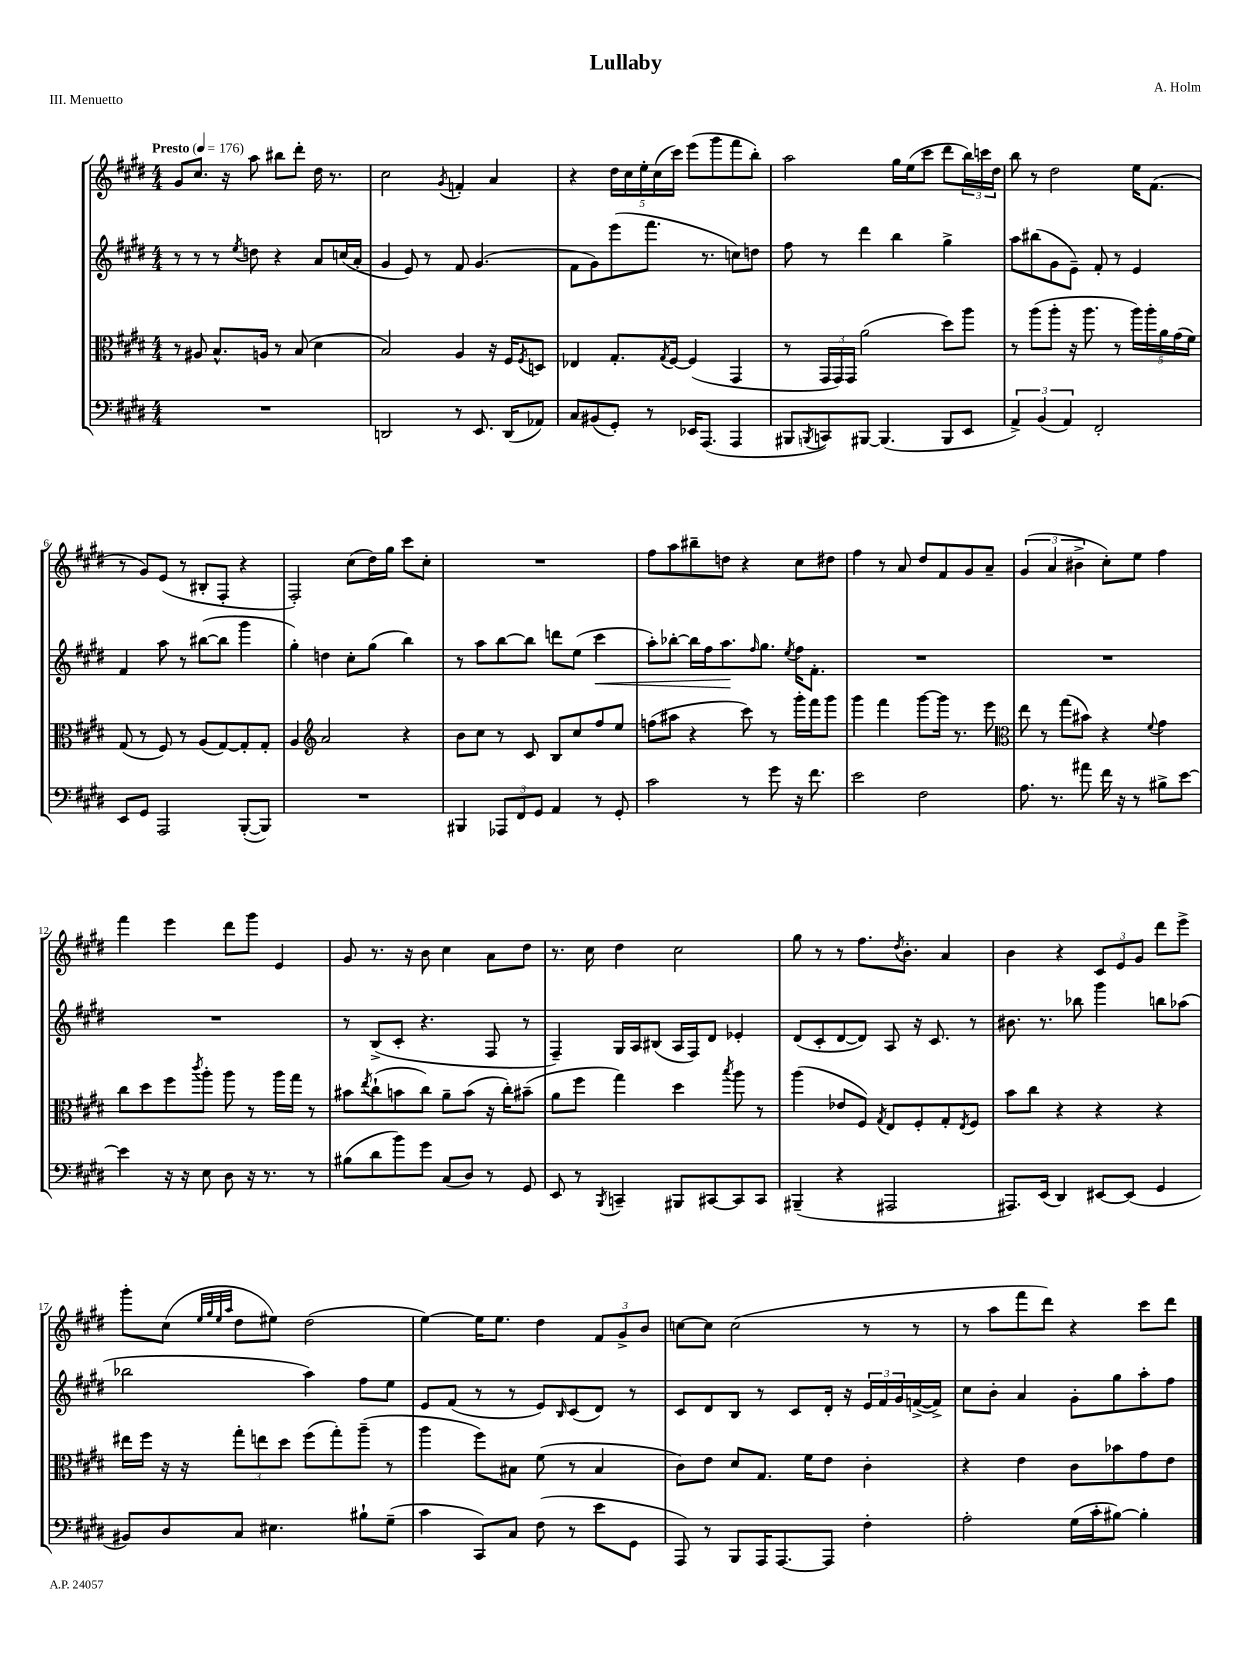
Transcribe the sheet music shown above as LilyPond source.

\header { title = "Lullaby" composer = "A. Holm" piece = "III. Menuetto" }
<<
\new StaffGroup <<
\new Staff = "s0" {
    \clef treble \key e \major \numericTimeSignature \time 4/4 \tempo "Presto" 4 = 176
    gis'8 cis''8. r16 a''8 bis''8 dis'''8-. dis''16 r8. |
    cis''2 \acciaccatura { gis'8 } f'4-. a'4 |
    r4 \tuplet 5/4 { dis''16 cis''16 e''16-. cis''16( cis'''16) } e'''8( gis'''8 fis'''8 b''8-.) |
    a''2 gis''16 e''16( cis'''8 dis'''8 \tuplet 3/2 { b''16) c'''16 dis''16 } |
    b''8 r8 dis''2 e''16 fis'8.( |
    r8 gis'8) e'8( r8 bis8-. fis8-. r4 |
    fis2-.) cis''8( dis''16) gis''16 cis'''8 cis''8-. |
    R1 |
    fis''8 a''8 bis''8-- d''8 r4 cis''8 dis''8 |
    fis''4 r8 a'8 dis''8 fis'8 gis'8 a'8-- |
    \tuplet 3/2 { gis'4( a'4 bis'4-> } cis''8-.) e''8 fis''4 |
    fis'''4 e'''4 dis'''8 gis'''8 e'4 |
    gis'8 r8. r16 b'8 cis''4 a'8 dis''8 |
    r8. cis''16 dis''4 cis''2 |
    gis''8 r8 r8 fis''8. \acciaccatura { dis''8 } b'8.-. a'4 |
    b'4 r4 \tuplet 3/2 { cis'8 e'8 gis'8 } dis'''8 e'''8-> |
    gis'''8-. cis''8( \grace { e''32 gis''32 e''32 a''32 } dis''8 eis''8) dis''2( |
    e''4~) e''16 e''8. dis''4 \tuplet 3/2 { fis'8 gis'8-> b'8 } |
    c''8~ c''8 c''2( r8 r8 |
    r8 a''8 fis'''8 dis'''8) r4 cis'''8 dis'''8 \bar "|." |
}
\new Staff = "s1" {
    \clef treble \key e \major \numericTimeSignature \time 4/4
    r8 r8 r8 \acciaccatura { e''8 } d''8 r4 a'8 c''16( a'16-. |
    gis'4 e'8) r8 fis'8 gis'4.( |
    fis'8 gis'8) e'''8( fis'''8. r8. c''8) d''8 |
    fis''8 r8 dis'''4 b''4 gis''4-> |
    a''8 bis''8( gis'8 e'8--) fis'8-. r8 e'4 |
    fis'4 a''8 r8 bis''8~( bis''8 gis'''4 |
    gis''4-.) d''4 cis''8-. gis''8( b''4) |
    r8 a''8 b''8~ b''8 d'''8 e''8( cis'''4\< |
    a''8-.) bes''8~-. bes''16 fis''16 a''8.\! \grace { fis''16 } gis''8. \acciaccatura { e''8 } fis''16 fis'8.-. |
    R1 |
    R1 |
    R1 |
    r8 b8->( cis'8-. r4. fis8 r8 |
    fis4--) gis16 a16 bis8( a16 fis16) dis'8 ees'4-. |
    dis'8( cis'8-. dis'8~ dis'8) a8 r16 cis'8. r8 |
    bis'8. r8. bes''8 gis'''4 b''8 aes''8( |
    bes''2 a''4) fis''8 e''8 |
    e'8 fis'8( r8 r8 e'8) \grace { b16 } cis'8( dis'8) r8 |
    cis'8 dis'8 b8 r8 cis'8 dis'16-. r16 \tuplet 3/2 { e'16 fis'16 gis'16 } f'16~->( f'16->) |
    cis''8 b'8-. a'4 gis'8-. gis''8 a''8-. fis''8 \bar "|." |
}
\new Staff = "s2" {
    \clef alto \key e \major \numericTimeSignature \time 4/4
    r8 ais8 b8.-^ a16 r8 b8( dis'4 |
    b2) a4 r16 fis16 \acciaccatura { fis8 } d8 |
    ees4 gis8.-. \acciaccatura { gis8 } fis16~ fis4( gis,4 |
    r8 \tuplet 3/2 { gis,16 gis,16) gis,16 } a'2( dis''8) a''8 |
    r8 a''8( a''8-. r16 a''8. r8 \tuplet 5/4 { a''16) a''16-. a'16 gis'16( fis'16) } |
    gis8( r8 fis8) r8 a8( gis8~) gis8-. gis8-. |
    a4 \clef treble a'2 r4 |
    b'8 cis''8 r8 cis'8 b8 cis''8 fis''8 e''8 |
    f''8( ais''8 r4 cis'''8) r8 gis'''16-. fis'''16 gis'''8 |
    gis'''4 fis'''4 gis'''8~ gis'''16 r8. e'''8 |
    \clef alto e''8 r8 gis''8( bis'8) r4 \appoggiatura { fis'8 } gis'4 |
    cis''8 dis''8 fis''8 \acciaccatura { cis'''8 } a''8-. a''8 r8 a''16 gis''16 r8 |
    bis'8 \acciaccatura { e''8 } cis''8-!( b'8 cis''8) a'8-- b'8( r16 cis''16-.) bis'8--( |
    a'8 fis''8 gis''4) dis''4 \acciaccatura { b''8 } a''8 r8 |
    a''4( ees'8 fis8) \acciaccatura { gis8 } e8 fis8-. gis8-. \acciaccatura { e8 } fis8 |
    b'8 cis''8 r4 r4 r4 |
    eis''16 fis''16 r16 r16 \tuplet 3/2 { gis''8-. e''8 dis''8 } fis''8( gis''8-.) a''8--( r8 |
    a''4 fis''8) bis8 fis'8( r8 bis4 |
    cis'8) e'8 dis'8 gis8. fis'16 e'8 cis'4-. |
    r4 e'4 cis'8 bes'8 gis'8 e'8 \bar "|." |
}
\new Staff = "s3" {
    \clef bass \key e \major \numericTimeSignature \time 4/4
    R1 |
    d,2 r8 e,8. d,16( aes,8) |
    cis8 bis,8( gis,8-.) r8 ees,16 a,,8.( a,,4 |
    bis,,8 \acciaccatura { b,,8 } c,8) bis,,8~ bis,,4.( bis,,8 e,8 |
    \tuplet 3/2 { a,4->) b,4( a,4) } fis,2-. |
    e,8 gis,8 a,,2 b,,8~-.( b,,8) |
    R1 |
    bis,,4 \tuplet 3/2 { aes,,8 fis,8 gis,8 } a,4 r8 gis,8-. |
    cis'2 r8 gis'8 r16 fis'8. |
    e'2 fis2 |
    a8. r8. ais'8 fis'16 r16 r8 bis8-> e'8~ |
    e'4 r16 r16 e8 dis8 r16 r8. r8 |
    bis8( dis'8 b'8) gis'8 cis8( dis8) r8 gis,8 |
    e,8 r8 \acciaccatura { b,,8 } c,4-- bis,,8 cis,8~ cis,8 cis,8 |
    bis,,4--( r4 ais,,2 |
    ais,,8.) e,16( dis,4) eis,8~ eis,8( gis,4 |
    bis,8) dis8 cis8 eis4. bis8-! gis8--( |
    cis'4 cis,8) cis8 fis8( r8 e'8 gis,8 |
    a,,8) r8 b,,8 a,,16 a,,8.~ a,,8 fis4-. |
    a2-. gis16( cis'16-. bis8~) bis4-. \bar "|." |
}
>>
>>
